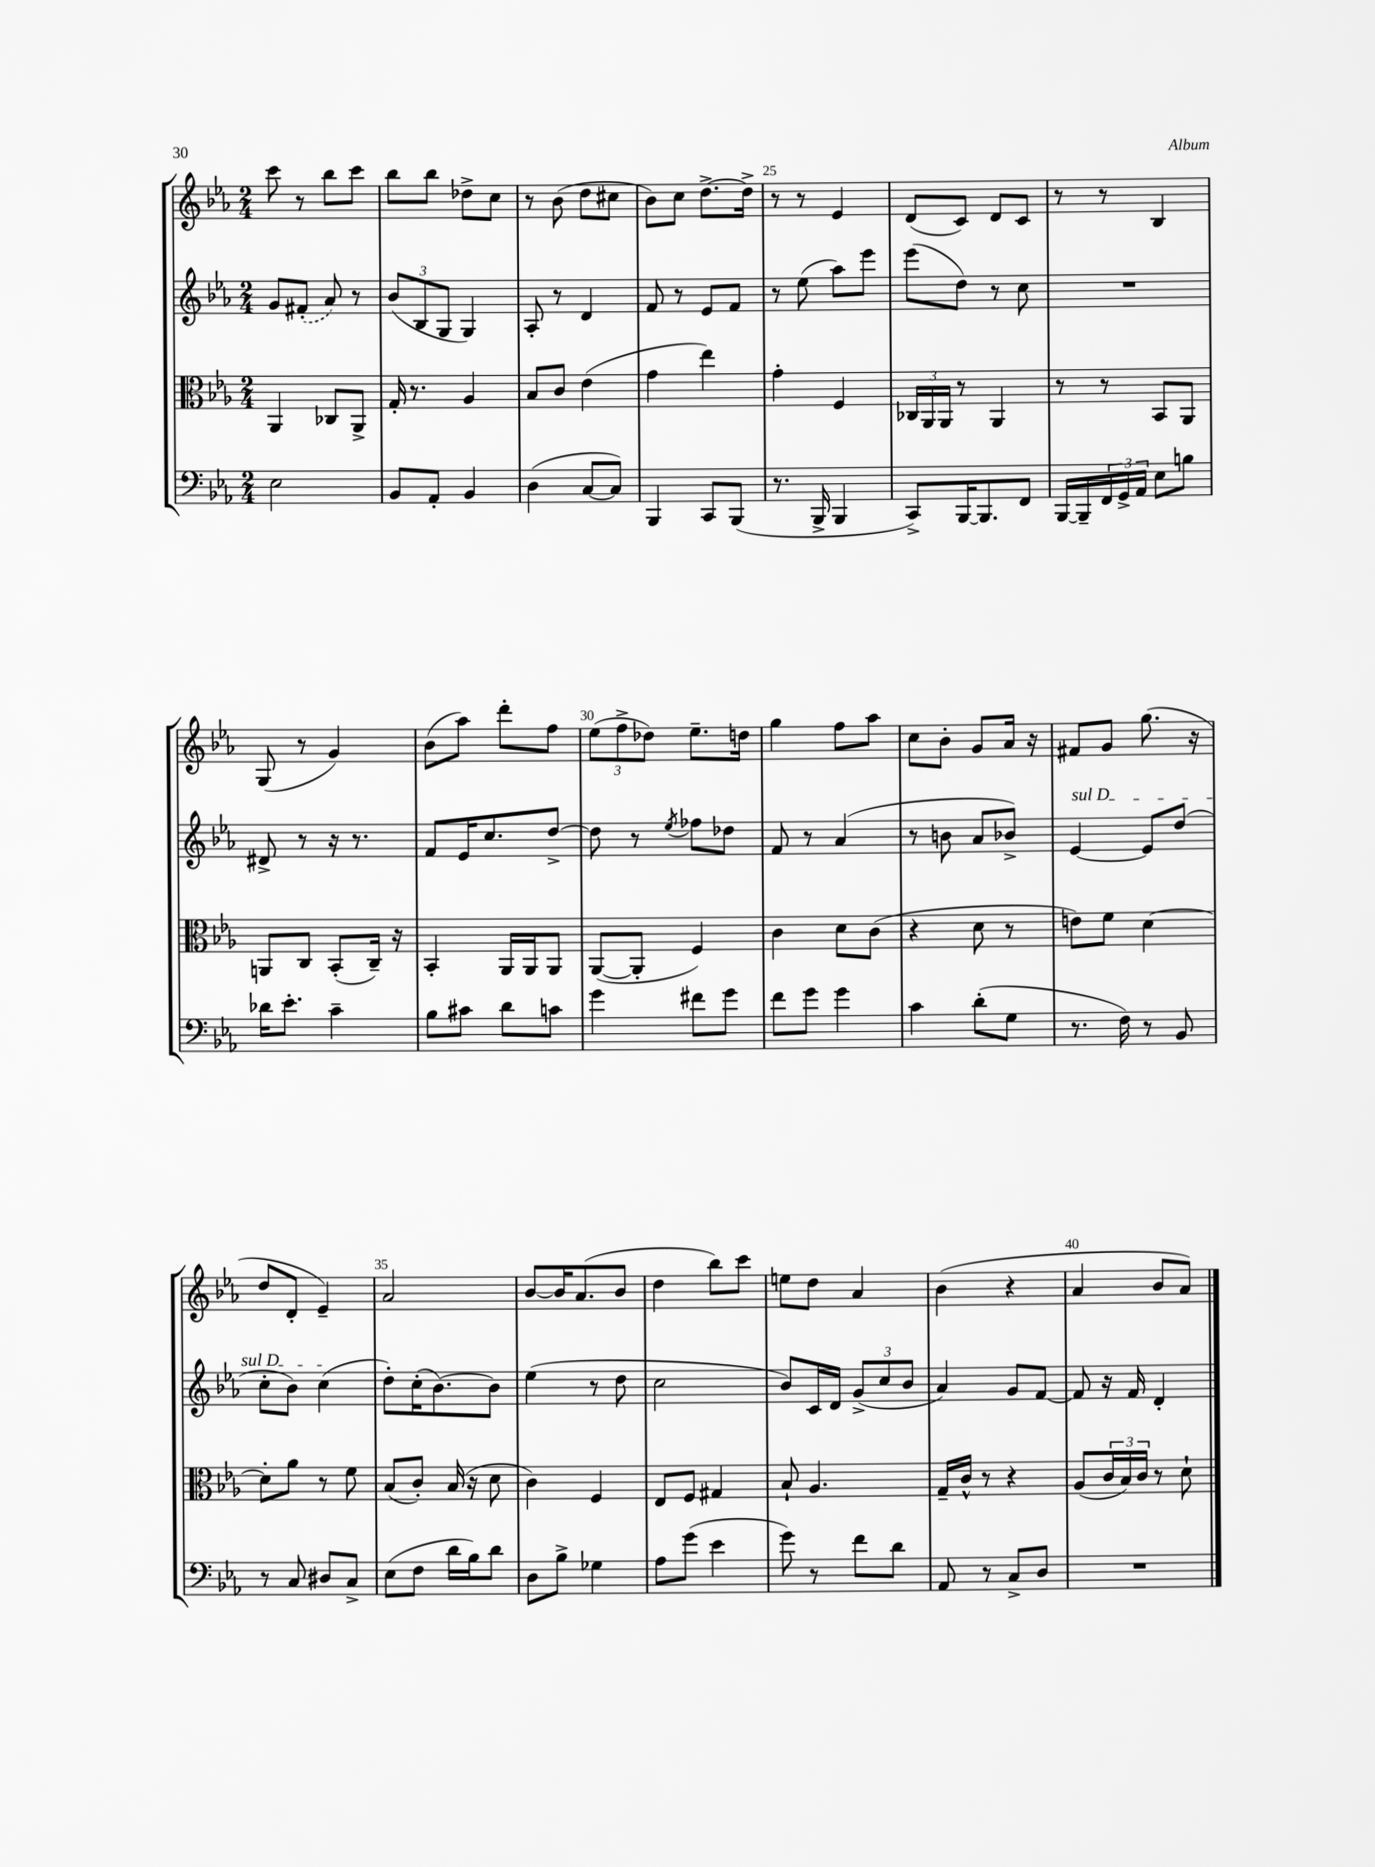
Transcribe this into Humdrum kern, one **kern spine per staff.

**kern	**kern	**kern	**kern
*part4	*part3	*part2	*part1
*staff4	*staff3	*staff2	*staff1
*clefF4	*clefC3	*clefG2	*clefG2
*k[b-e-a-]	*k[b-e-a-]	*k[b-e-a-]	*k[b-e-a-]
*M2/4	*M2/4	*M2/4	*M2/4
=21	=21	=21	=21
2E-\	4AA-/	8g/L	8ccc\
.	.	(8f#X'/J	8r
.	8C-X/L	8a-/)	8bb-\L
.	8AA-^/J	8r	8ccc\J
=22	=22	=22	=22
8BB-/L	16G'/	(12b-/L	8bb-\L
.	8.r	.	.
.	.	12B-/	.
8AA-'/J	.	.	8bb-\J
.	.	12G/J	.
4BB-/	4A-/	4G/)	8dd-X^\L
.	.	.	8cc\J
=23	=23	=23	=23
(4D\	8B-/L	8A-'/	8r
.	8c/J	8r	(8b-\
[8C/L	(4e-\	4d/	8dd\L
8C/J])	.	.	8cc#X\J
=24	=24	=24	=24
4BBB-/	4g\	8f/	8b-\L)
.	.	8r	8cc\J
8CC/L	4ee-\)	8e-/L	[8.dd^\L
(8BBB-/J	.	8f/J	.
.	.	.	16dd^\Jk]
=25	=25	=25	=25
8.r	4g'\	8r	8r
.	.	(8ee-\	8r
16BBB-^/	.	.	.
4BBB-/	4F/	8aa-\L)	4e-/
.	.	8eee-\J	.
=26	=26	=26	=26
8CC^/L)	24C-X/LL	(8eee-\L	(8d/L
.	24AA-/	.	.
.	24AA-/JJ	.	.
[16BBB-/K	8r	8dd\J)	8c/J)
8.BBB-/]	.	.	.
.	4AA-/	8r	8d/L
8FF/J	.	8cc\	8c/J
=27	=27	=27	=27
[16BBB-/LL	8r	2r	8r
16BBB-~/]	.	.	.
24FF/	8r	.	8r
24GG^/	.	.	.
24AA-/JJ	.	.	.
8E-\L	8BB-/L	.	4B-/
8Bn\J	8AA-/J	.	.
!!LO:LB:g=z
=28	=28	=28	=28
16d-X\KL	8AAn/L	8d#X^/	(8G/
8.e-'\J	.	.	.
.	8C/J	8r	8r
4c~\	(8BB-'/L	16r	4g/)
.	.	8.r	.
.	16C~/Jk)	.	.
.	16r	.	.
=29	=29	=29	=29
8B-\L	4BB-'/	8f/L	(8b-\L
8c#X\J	.	16e-/K	8aa-\J)
.	.	8.cc/	.
8d\L	16AA-/LL	.	8ddd'\L
.	16AA-/J	.	.
8cn\J	8AA-/J	[8dd^/J	8ff\J
=30	=30	=30	=30
4g\	([8AA-/L	8dd\]	(12ee-\L
.	.	.	12ff^\
.	8AA-'/J]	8r	.
.	.	.	12dd-X\J)
.	.	8qee-/	.
8f#X\L	4F/)	8ff-X\L	8.ee-~\L
8g\J	.	8dd-X\J	.
.	.	.	16ddn\Jk
=31	=31	=31	=31
8f\L	4c\	8f/	4gg\
8g\J	.	8r	.
4g\	8d\L	(4a-/	8ff\L
.	(8c\J	.	8aa-\J
=32	=32	=32	=32
4c\	4r	8r	8cc\L
.	.	8bn\	8b-'\J
(8d'\L	8d\	8a-/L	8g/L
8G\J	8r	8b-X^/J)	16a-/Jk
.	.	.	16r
=33	=33	=33	=33
!	!	!LO:TX:a:i:t=sul D	!
8.r	8en\L)	[4e-/	8f#X/L
.	8f\J	.	8g/J
16F\)	.	.	.
8r	[4d\	8e-/L]	(8.gg\
8BB-/	.	(8dd/J	.
.	.	.	16r
!!LO:LB:g=z
=34	=34	=34	=34
8r	8d'\L]	8cc'\L	8dd/L
8C/	8a-\J	8b-\J)	8d'/J
8D#X/L	8r	(4cc\	4e-~/)
8C^/J	8f\	.	.
=35	=35	=35	=35
(8E-\L	(8B-/L	8dd'\L)	2a-/
8F\J	8c'/J)	(16cc'\K	.
.	.	[8.b-\)	.
16d\LL	(16B-/	.	.
16B-\J)	16r	.	.
8d\J	8d\	8b-\J]	.
=36	=36	=36	=36
8D\L	4c\)	(4ee-\	[8b-/L
8B-^\J	.	.	16b-/K]
.	.	.	(8.a-/
4G-X\	4F/	8r	.
.	.	8dd\	8b-/J
=37	=37	=37	=37
8A-\L	8E-/L	2cc\	4dd\
(8g\J	8F/J	.	.
4e-\	4G#X/	.	8bb-\L)
.	.	.	8ccc\J
=38	=38	=38	=38
8g\)	8B-`/	8b-/L)	8een\L
8r	4.A-/	16c/L	8dd\J
.	.	16d/JJ	.
8f\L	.	(12g^/L	4a-/
.	.	12cc/	.
8d\J	.	.	.
.	.	12b-/J	.
=39	=39	=39	=39
8AA-/	16G~/LL	4a-/)	(4b-\
.	16c^^/JJ	.	.
8r	8r	.	.
8C^/L	4r	8g/L	4r
8D/J	.	[8f/J	.
=40	=40	=40	=40
2r	(8A-/L	8f/]	4a-/
.	24c/L	16r	.
.	24B-/)	.	.
.	.	16f/	.
.	24c/JJ	.	.
.	8r	4d'/	8b-/L
.	8d`\	.	8a-/J)
==	==	==	==
*-	*-	*-	*-
